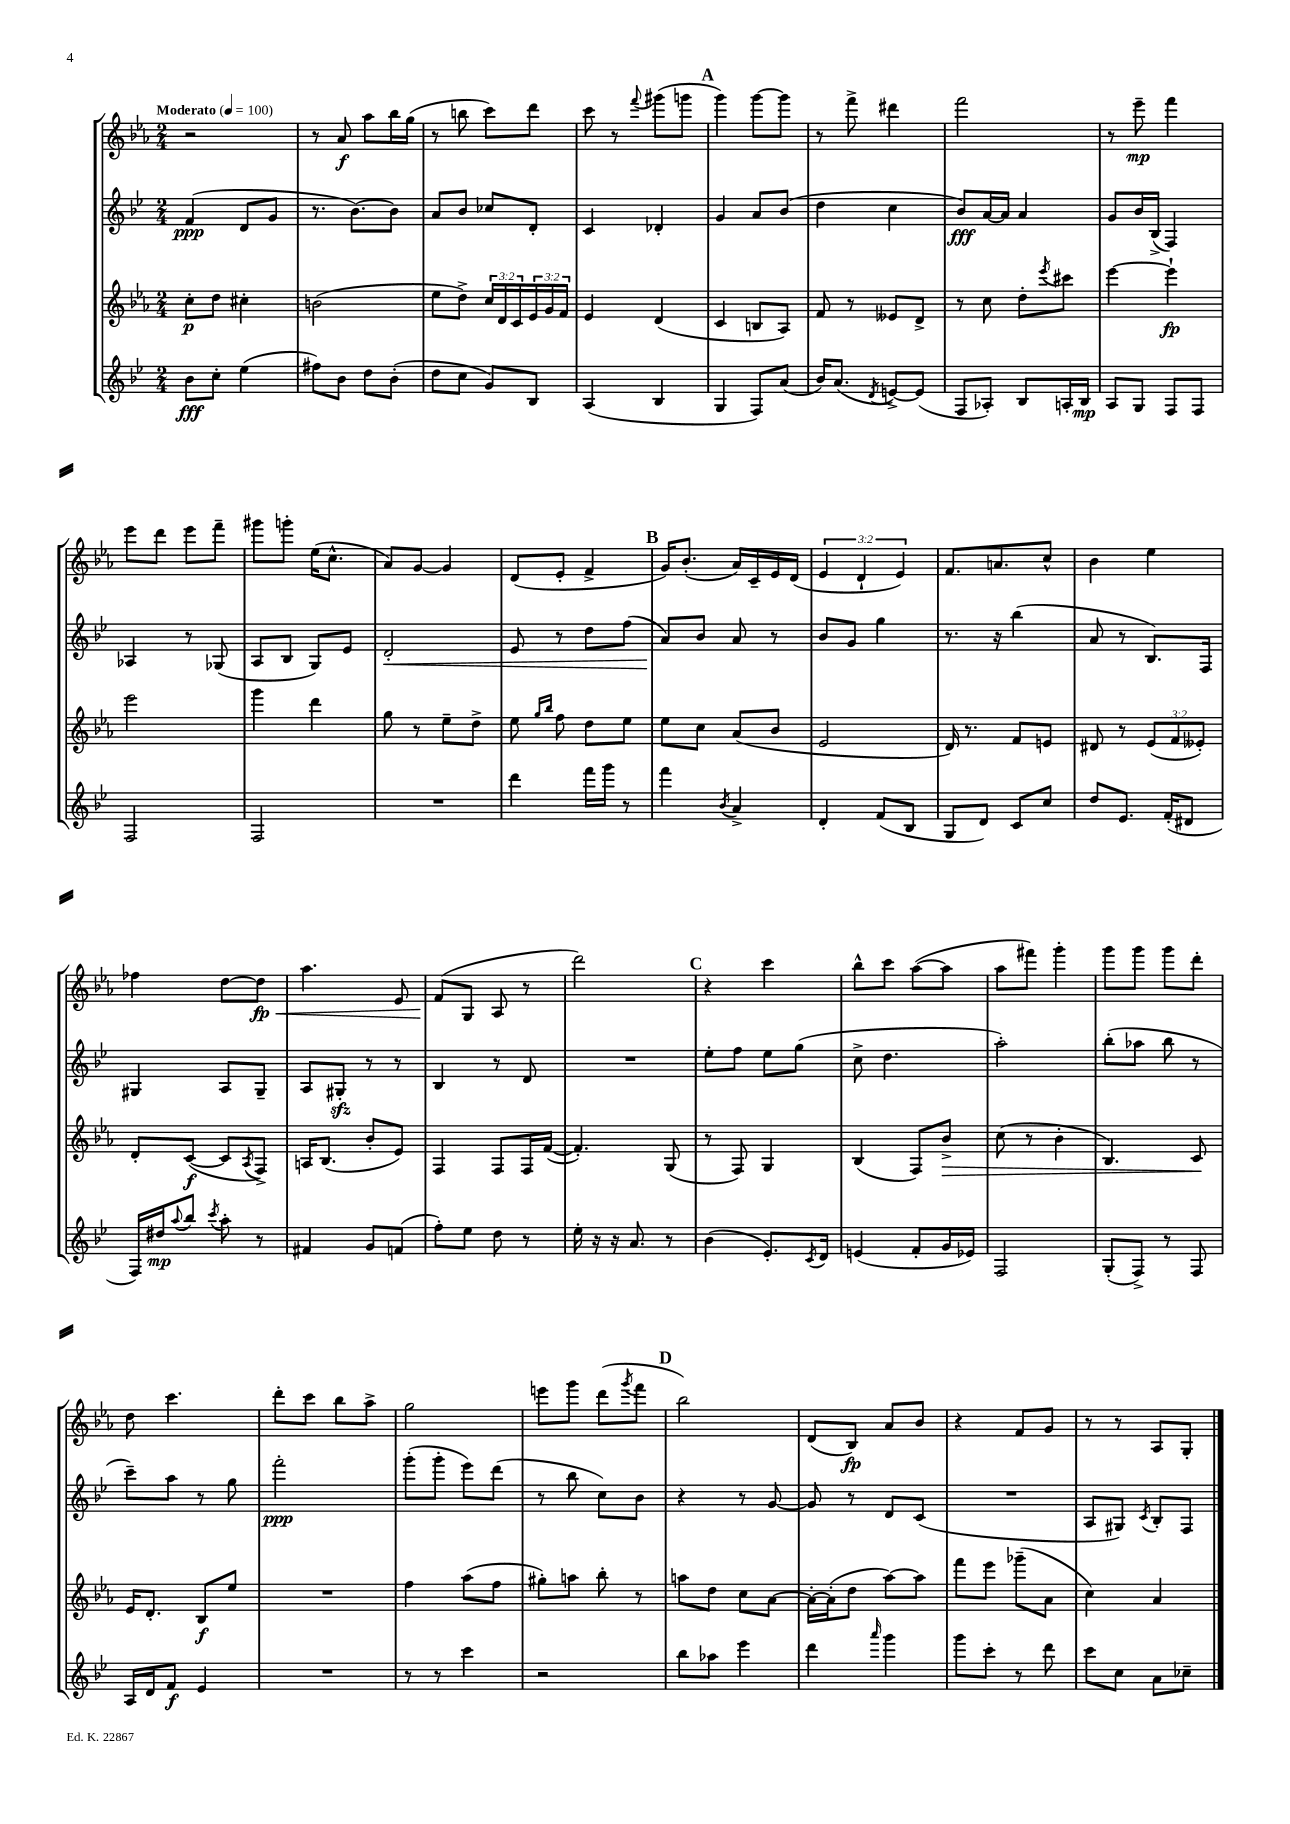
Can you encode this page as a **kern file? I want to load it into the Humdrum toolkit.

**kern	**kern	**kern	**kern
*staff4	*staff3	*staff2	*staff1
*clefG2	*clefG2	*clefG2	*clefG2
*k[b-e-]	*k[b-e-a-]	*k[b-e-]	*k[b-e-a-]
*M2/4	*M2/4	*M2/4	*M2/4
*MM100	*MM100	*MM100	*MM100
8b-	8cc'	(4f	2r
8cc'	8dd	.	.
(4ee-	4cc#'	8d	.
.	.	8g	.
=	=	=	=
8ff#)	(2b	8.r	8r
8b-	.	.	8a-
.	.	[8.b-)	.
8dd	.	.	8aa-
(8b-'	.	8b-]	16bb-
.	.	.	(16gg
=	=	=	=
8dd	8ee-	8a	8r
8cc	8dd^)	8b-	8bb
8g)	24cc	8cc-	8ccc)
.	24d	.	.
.	24c	.	.
8B-	24e-	8d'	8ddd
.	24g	.	.
.	24f	.	.
=	=	=	=
(4A	4e-	4c	8ccc
.	.	.	8r
.	.	.	8qqfff
4B-	(4d	4d-'	(8ggg#
.	.	.	8ggg
=	=	=	=
4G	4c	4g	4ggg)
8F)	8B	8a	[8ggg
(8a	8A-)	(8b-	8ggg]
=	=	=	=
16b-)	8f	4dd	8r
(8.a	.	.	.
.	8r	.	8fff^
8qd	.	.	.
[8e^)	8e--	4cc	4ddd#
(8e]	8d^	.	.
=	=	=	=
8F	8r	8b-)	2fff
8A-')	8cc	[16a	.
.	.	16a]	.
8B-	8dd'	4a	.
.	8qeee-	.	.
16A'	8ccc#	.	.
16B-	.	.	.
=	=	=	=
8A	[4eee-	8g	8r
8G	.	16b-	8eee-~
.	.	(16B-^	.
8F	4eee-`]	4F)	4fff
8F	.	.	.
=	=	=	=
2F	2eee-	4A-	8eee-
.	.	.	8ddd
.	.	8r	8eee-
.	.	(8G-	8fff~
=	=	=	=
2F	4ggg	8A	8ggg#
.	.	8B-	8ggg'
.	4ddd	8G)	(16ee-
.	.	.	8.cc^^
.	.	8e-	.
=	=	=	=
2r	8gg	2d'	8a-)
.	8r	.	[8g
.	8ee-~	.	4g]
.	8dd^	.	.
=	=	=	=
4ddd	8ee-	8e-	(8d
.	16qqgg	.	.
.	16qqbb-	.	.
.	8ff	8r	8e-'
16fff	8dd	8dd	4f^
16ggg	.	.	.
8r	8ee-	(8ff	.
=	=	=	=
4fff	8ee-	8a)	16g)
.	.	.	(8.b-'
.	8cc	8b-	.
8qb-	.	.	.
4a^	(8a-	8a	16a-)
.	.	.	16c~
.	8b-	8r	16e-
.	.	.	(16d
=	=	=	=
4d'	2e-	8b-	6e-
.	.	8g	.
.	.	.	6d`
(8f	.	4gg	.
.	.	.	6e-)
8B-	.	.	.
=	=	=	=
8G	16d)	8.r	8.f
.	8.r	.	.
8d)	.	.	.
.	.	16r	8.a
8c	8f	(4bb-	.
8cc	8e	.	8cc^^
=	=	=	=
8dd	8d#	8a	4b-
8.e-	8r	8r	.
.	(12e-	8.B-)	4ee-
(16f'	.	.	.
.	12f	.	.
8d#	.	.	.
.	12e--')	.	.
.	.	16F	.
=	=	=	=
16F)	8d'	4G#	4ff-
16dd#	.	.	.
8qqaa	.	.	.
8bb-	([8c	.	.
8qccc	.	.	.
8aa'	8c]	8A	[8dd
.	8qA-	.	.
8r	8F^)	8G#~	8dd]
=	=	=	=
4f#	16A	8A	4.aa-
.	(8.B-	.	.
.	.	8G#'	.
8g	8b-'	8r	.
(8f	8e-)	8r	8e-
=	=	=	=
8ff')	4F	4B-	(8f
8ee-	.	.	8G
8dd	8F	8r	8A-
8r	16F	8d	8r
.	([16f	.	.
=	=	=	=
16ee-'	4.f'])	2r	2ddd)
16r	.	.	.
16r	.	.	.
8.a	.	.	.
8r	(8G	.	.
=	=	=	=
(4b-	8r	8ee-'	4r
.	8F)	8ff	.
8.e-')	4G	8ee-	4ccc
.	.	(8gg	.
8qc	.	.	.
16d	.	.	.
=	=	=	=
(4e	(4B-	8cc^	8bb-^^
.	.	4.dd	8ccc
8f'	8F)	.	([8aa-
16g	8b-^	.	8aa-]
16e-)	.	.	.
=	=	=	=
2F	(8cc	2aa')	8aa-
.	8r	.	8fff#)
.	4b-'	.	4ggg'
=	=	=	=
(8G'	4.B-)	(8bb-'	8ggg
8F^)	.	8aa-	8ggg
8r	.	8bb-	8ggg
8F	8c	8r	8ddd'
=	=	=	=
16A	16e-	8ccc~)	8dd
16d	8.d'	.	.
8f	.	8aa	4.ccc
4e-	8B-	8r	.
.	8ee-	8gg	.
=	=	=	=
2r	2r	2fff'	8ddd'
.	.	.	8ccc
.	.	.	8bb-
.	.	.	8aa-^
=	=	=	=
8r	4ff	(8ggg'	2gg
8r	.	8ggg'	.
4ccc	(8aa-	8eee-)	.
.	8ff	(8ddd	.
=	=	=	=
2r	8gg#')	8r	8eee
.	8aa	8bb-	8ggg
.	8bb-'	8cc)	(8ddd
.	.	.	8qggg
.	8r	8b-	8fff
=	=	=	=
8bb-	8aa	4r	2bb-)
8aa-	8dd	.	.
4eee-	8cc	8r	.
.	[8a-	[8g	.
=	=	=	=
4ddd	16a-'_	8g]	(8d
.	(16a-']	.	.
.	8dd	8r	8B-)
16qqaaa	.	.	.
4ggg	[8aa-)	8d	8a-
.	8aa-]	(8c	8b-
=	=	=	=
8ggg	8fff	2r	4r
8ccc'	8eee-	.	.
8r	(8ggg-~	.	8f
8ddd	8a-	.	8g
=	=	=	=
8ccc	4cc)	8A	8r
8cc	.	8G#)	8r
.	.	8qc	.
8a	4a-	8B-'	8A-
8cc-~	.	8F	8G'
==	==	==	==
*-	*-	*-	*-
